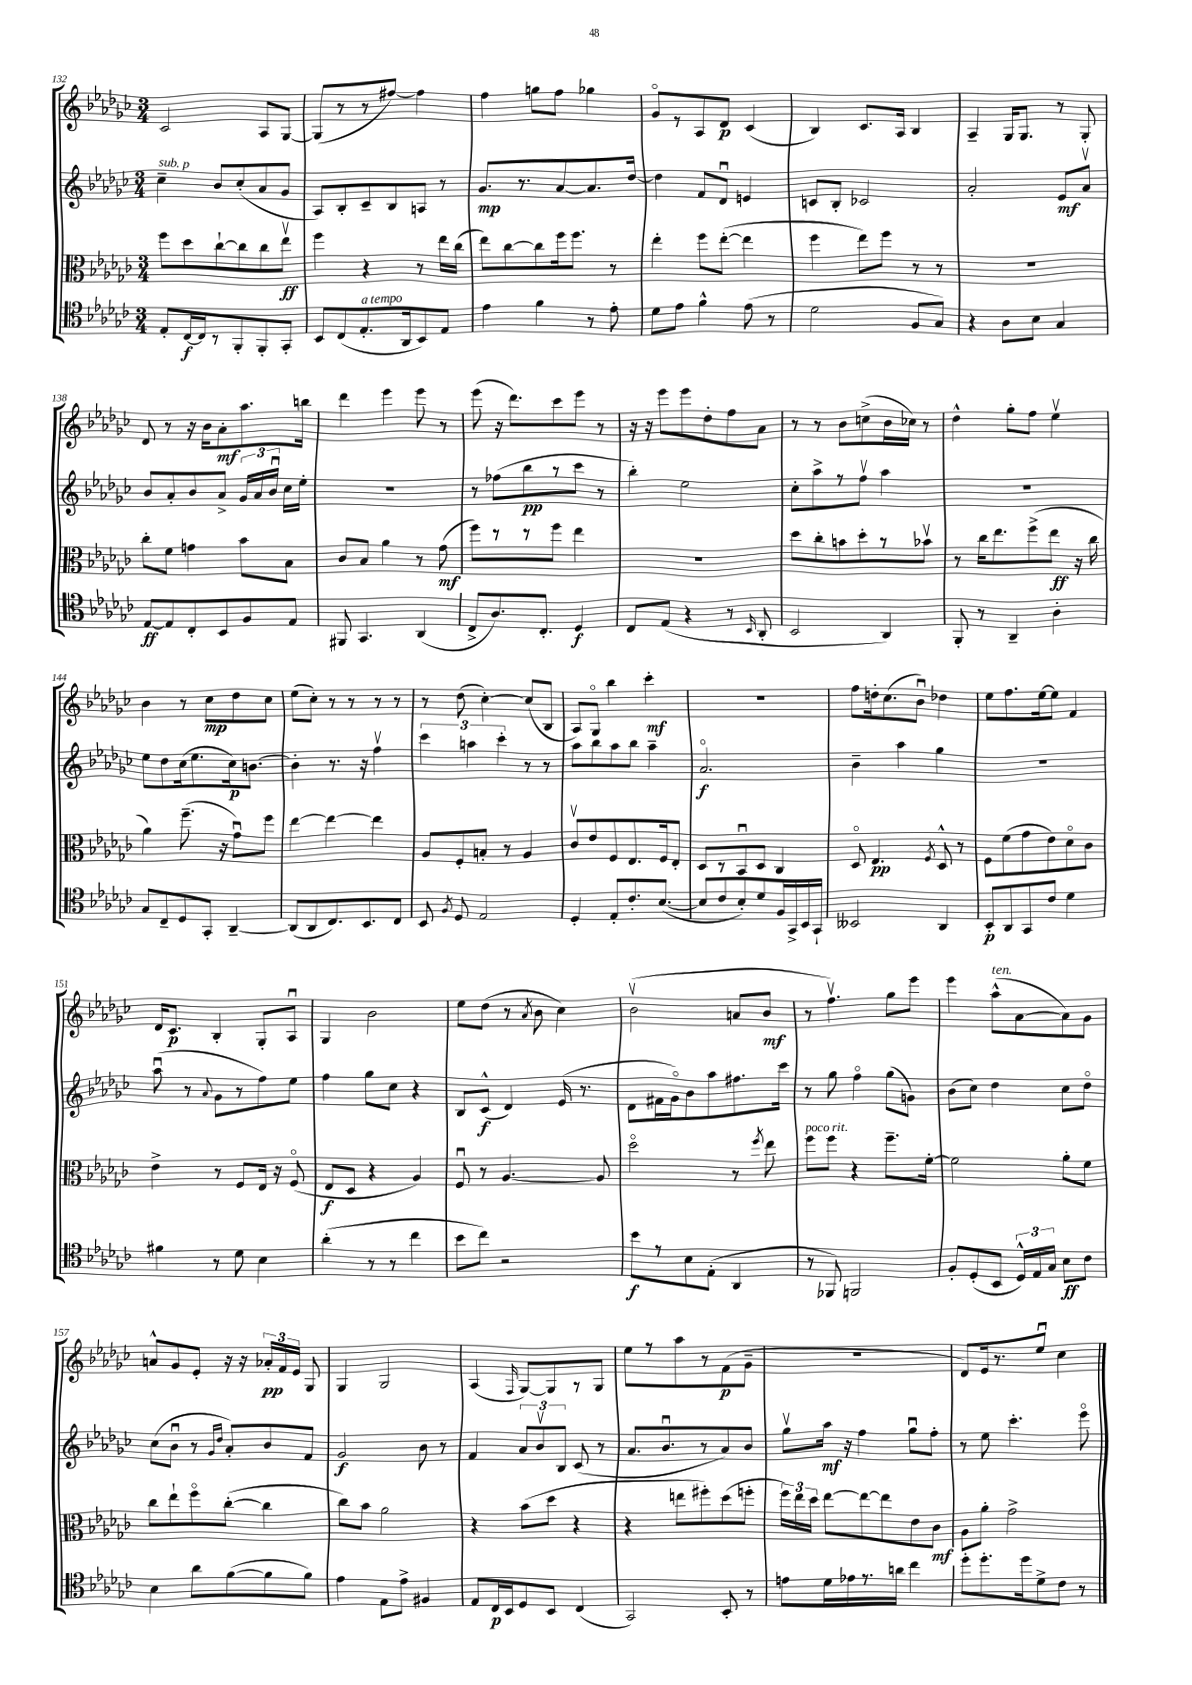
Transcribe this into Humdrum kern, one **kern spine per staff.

**kern	**kern	**kern	**kern
*staff4	*staff3	*staff2	*staff1
*clefC4	*clefC3	*clefG2	*clefG2
*k[b-e-a-d-g-c-]	*k[b-e-a-d-g-c-]	*k[b-e-a-d-g-c-]	*k[b-e-a-d-g-c-]
*M3/4	*M3/4	*M3/4	*M3/4
8E-'/L	8ff\L	4cc-~\	2c-/
[16C-/L	8dd-\	.	.
16C-/]J	.	.	.
8r	[8cc-`\	8b-/L	.
8FF'/	8cc-\]	(8cc-'/	.
8FF'/	8cc-\	8a-/	8A-/L
8GG-'/J	8ee-v\J	8g-/J	[8G-/J
=	=	=	=
8BB-/L	4ff\	8A-/L)	(8G-/]L
(8C-/	.	8B-'/	8r
8.E-'/	4r	8c-~/	8r
.	.	8B-/	[8ff#/J)
16AA-/k	.	.	.
8BB-/)	8r	8A/J	4ff#\]
8E-/J	16ee-\LL	8r	.
.	(16cc-\JJ	.	.
=	=	=	=
4e-\	8ee-\L)	8.g-/L	4ff\
.	[8cc-\	.	.
.	.	8.r	.
4f\	8cc-\]	.	8gg\L
.	16ff\k	[8a-/	8ff\J
.	8.ff\J	.	.
8r	.	8.a-/]	4gg-\
8e-'\	8r	.	.
.	.	[16dd-/Jk	.
=	=	=	=
8d-\L	4ee-'\	4dd-\]	8g-o/L
8e-\J	.	.	8r
4f^^\	8ff\L	8f/L	8A-/
.	([8ee-'\J	8d-u/J	8d-/J
(8e-\	4ee-\]	4e/	(4c-/
8r	.	.	.
=	=	=	=
2d-\	4ff\	8c/L	4B-/)
.	.	8B-'/J	.
.	8ee-\L)	2c-/	8.c-/L
.	8ff\J	.	.
.	.	.	16A-/Jk
8F/L	8r	.	4B-/
8G-/J)	8r	.	.
=	=	=	=
4r	2.r	2a-'/	4A-~/
8A-\L	.	.	16G-/LK
.	.	.	8.G-/J
8B-\J	.	.	.
4G-/	.	8e-/L	8r
.	.	8a-v/J	8G-'/
=	=	=	=
[8E-/L	8cc-'\L	8b-/L	8d-/
8E-/]	8f\J	8a-'/	8r
8C-'/	4g\	8b-/	16r
.	.	.	16b-\LK
8BB-/	.	8a-^/J	8a-'\
8F/	8b-\L	24g-/LL	8.aa-\
.	.	24a-/	.
.	.	24b-u/JJ	.
8E-/J	8B-\J	16cc-\LL	.
.	.	16ee-'\JJ	16bb\Jk
=	=	=	=
8FF#/	8c-/L	2.r	4ddd-\
4.GG-/	8B-/J	.	.
.	4a-\	.	4eee-\
(4AA-/	8r	.	8eee-\
.	(8g-\	.	8r
=	=	=	=
8C-^/L	8ff\L)	8r	(8eee-\
8.A-/)	8r	(8ff-\L	16r
.	.	.	8.ddd-\L)
.	8r	8bb-\	.
8.C-'/J	.	.	.
.	8ff\J	8r	8ccc-\
4D-/	4ee-\	8ccc-\J	8eee-\J
.	.	8r	8r
=	=	=	=
8C-/L	2.r	4bb-'\)	16r
.	.	.	16r
(8E-/J	.	.	8eee-\L
4r	.	2ee-\	8eee-\
.	.	.	8dd-'\
8r	.	.	8ff\
16qqBB-/	.	.	.
8AA-'/	.	.	8a-\J
=	=	=	=
2BB-/	8dd-\L	8cc-'\L	8r
.	8cc-'\	8aa-^\	8r
.	8b\	8r	8b-\L
.	8dd-'\	8ffv\J	(8cc^\
4AA-/)	8r	4aa-\	16b-\L
.	.	.	16cc-\JJ)
.	8b-v\J	.	8r
=	=	=	=
8FF'/	8r	2.r	4dd-^^\
8r	16cc-\LK	.	.
.	8.ee-\	.	.
4AA-~/	.	.	8gg-'\L
.	(8ff^\	.	8ff\J
4A-'\	8ee-\J	.	4ee-v\
.	16r	.	.
.	16cc-\	.	.
=	=	=	=
8G-/L	4a-\)	8ee-\L	4b-\
8C-~/	.	8dd-\	.
8D-/	(8.ff~\	(16cc-\k	8r
.	.	8.ee-\	.
8GG-'/J	.	.	8cc-\L
.	16r	.	.
[4AA-~/	8g-u\L)	16cc-\k)	8dd-\
.	.	[8.b\J	.
.	8ff\J	.	8cc-\J
=	=	=	=
(8AA-/]L	[4ee-\	4b'\]	(8ee-\L
8AA-/	.	.	8cc-'\J)
8.C-/)	4ee-\_	8.r	8r
.	.	.	8r
8.BB-/	.	16r	.
.	4ee-\]	4ffv\	8r
8C-/J	.	.	8r
=	=	=	=
8BB-/	8A-/L	6ccc-\	8r
8qF/	.	.	.
8D-/	8F'/	.	(8dd-\
.	.	6aa\	.
2E-/	8B'/J	.	[4cc-'\)
.	.	6ccc-'\	.
.	8r	.	.
.	4A-/	8r	(8cc-/]L
.	.	8r	8B-/J
=	=	=	=
4D-'/	8c-v/L	8aa-\L	8A-/L)
.	8e-/	8bb-\	8G-o/J
8E-'/L	8F/	8aa-\	4bb-\
8.c-'/	8.E-/	8bb-\J	.
.	.	4aa-~\	4ccc-'\
([8.B-/J	16F/k	.	.
.	8E-'/J	.	.
=	=	=	=
8B-/]L	8D-/L	2.a-o/	2.r
8c-/	8r	.	.
8B-'/)	8BB-u/	.	.
8d-/	8D-/J	.	.
16F/L	4C-/	.	.
16GG-^/	.	.	.
16BB-/	.	.	.
16GG-`/JJ	.	.	.
=	=	=	=
2BB--/	8D-o/	4b-~\	8ff\L
.	4.E-/	.	16dd'\k
.	.	.	(8.cc-\
.	.	4aa-\	.
.	.	.	8b-u\J)
.	8qF/	.	.
4AA-/	8D-^^/	4gg-\	4dd-\
.	8r	.	.
=	=	=	=
8BB-'/L	8F\L	2.r	8ee-\L
8AA-/	(8f\	.	8.ff\
8GG-/	8g-\	.	.
.	.	.	[16ee-\k
8c-/J	8e-\)	.	8ee-\]J
4d-\	8d-o\	.	4f/
.	8c-\J	.	.
=	=	=	=
4f#\	4e-^\	(8aa-u\	16d-/LK
.	.	.	8.c-/J
.	.	8r	.
.	.	8qqa-/	.
8r	8r	8g-\L	4B-'/
8d-\	8F/L	8r	.
4B-\	16E-/Jk	8ff\)	8G-'/L
.	16r	.	.
.	(8Fo/	8ee-\J	8A-u/J
=	=	=	=
(4a-'\	8E-/L	4ff\	4G-/
.	8D-/J	.	.
8r	4r	8gg-\L	2b-\
8r	.	8cc-\J	.
4cc-\	4A-/)	4r	.
=	=	=	=
8b-\L	8Fu/	8B-/L	8ee-\L
8cc-\J)	8r	(8c-^^/J	(8dd-\J
2r	[4.A-/	4d-/)	8r
.	.	.	8qa-/
.	.	.	8b-\
.	.	(16e-/	4cc-\)
.	.	8.r	.
.	8A-/]	.	.
=	=	=	=
8b-\L	2dd-o\	8d-\L	(2b-v\
8r	.	16f#\L	.
.	.	16g-o\J)	.
8B-\	.	8b-\	.
(8E-'\J	.	8aa-\	.
4AA-/	8r	8.ff#\	8a/L
.	8qff/	.	.
.	8ee-\	.	8b-/J
.	.	16ccc-\Jk	.
=	=	=	=
8r	8ff\L	8r	8r
8FF-/)	8ff\J	8gg-\	4.ffv\)
2FF/	4r	4ffo\	.
.	8.ff~\L	(8gg-\L	8gg-\L
.	.	8g\J)	8eee-\J
.	[16f'\Jk	.	.
=	=	=	=
8F'/L	2f\]	(8b-\L	4eee-\
(8D-'/	.	8cc-\J)	.
8BB-/J	.	4dd-\	(8aa-^^\L
24D-^^/LL)	.	.	[8a-\
24E-/	.	.	.
24G-/JJ	.	.	.
8B-\L	8a-'\L	8cc-\L	8a-\])
8c-\J	8f\J	8dd-o\J	8g-\J
=	=	=	=
4B-\	8cc-\L	(8cc-\L	8a^^/L
.	8ee-`\	8b-u\J	8g-/
8a-\L	8ffo\	8r	8e-'/J
.	.	16qqg-/LL	.
.	.	16qqdd-/JJ	.
([8f\	([8cc-'\J	8a-'/L)	16r
.	.	.	16r
8f\]	4cc-\]	8b-/	24a-'/LL
.	.	.	24f/
.	.	.	24e-/JJ
8f\J)	.	8f/J	8G-/
=	=	=	=
4e-\	8cc-\L)	2g-/	4G-/
.	8b-\J	.	.
8E-\L	2a-\	.	2G-/
8e-^\J	.	.	.
4F#/	.	8b-\	.
.	.	8r	.
=	=	=	=
8E-/L	4r	4f/	(4A-/
16C-/L	.	.	.
16BB-/J	.	.	.
.	.	.	16qqF/
8D-/	(8b-\L	12a-/L	[8G-/L)
.	.	12b-v/	.
8BB-/J	8dd-\J	.	8G-/]
.	.	12B-/J	.
(4C-/	4r	(8c-/	8r
.	.	8r	8G-/J
=	=	=	=
2GG-/)	4r	8.a-/L	8ee-\L
.	.	.	8r
.	.	8.b-u/	.
.	8ee\L	.	8aa-\
.	8ff#'\)	8r	8r
8BB-'/	(8dd-\	8a-/)	(8f\
8r	8ff'\J	8b-/J	8g-~\J
=	=	=	=
8e\L	24ff\LL)	8gg-v\L	2.r
.	24ee-\	.	.
.	24dd-\JJ	.	.
16d-\L	[8ee-\L	16aa-\Jk	.
16e-\	.	16r	.
8.r	8ee-\_	4ff\	.
.	8ee-\]	.	.
16a\JJ	.	.	.
4cc-\	8e-\	8gg-u\L	.
.	8c-\J	8ff'\J	.
=	=	=	=
8dd-'\L	8A-\L	8r	8d-/L)
8.dd-'\	8a-'\J	8ee-\	16e-/k
.	.	.	8.r
.	2g-^\	4.ccc-'\	.
16dd-\k	.	.	.
8d-^\	.	.	8ee-u/J
8c-\J	.	.	4cc-\
8r	.	8eee-o\	.
==	==	==	==
*-	*-	*-	*-
